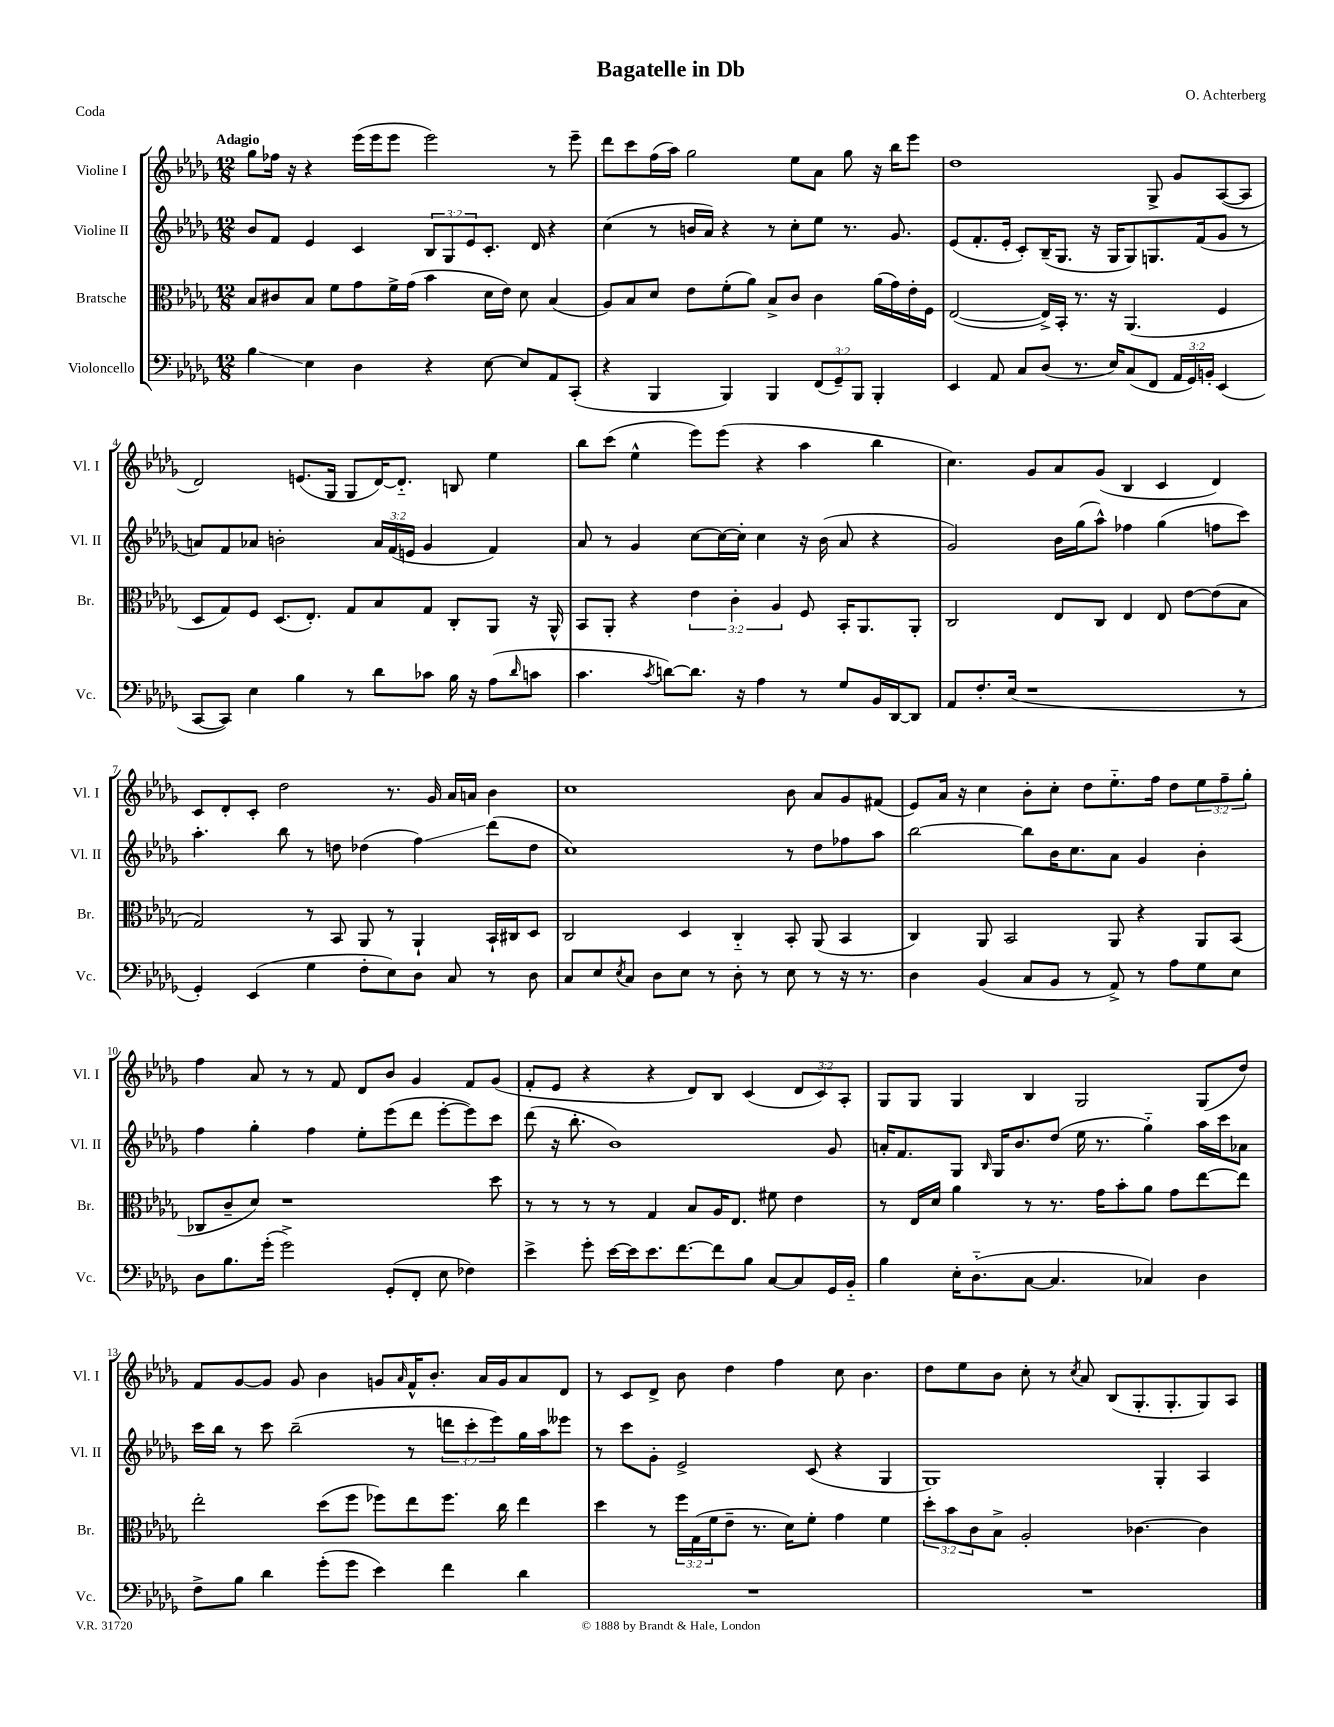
\header { title = "Bagatelle in Db" composer = "O. Achterberg" piece = "Coda" }
<<
\new StaffGroup <<
\new Staff = "s0" \with { instrumentName = "Violine I" shortInstrumentName = "Vl. I" } {
    \clef treble \key des \major \numericTimeSignature \time 12/8 \override Staff.TupletNumber.text = #tuplet-number::calc-fraction-text \tempo "Adagio"
    ges''8 fes''16 r16 r4 ees'''16( ees'''16 ees'''8 ees'''2) r8 ees'''8-- |
    des'''8 c'''8 f''16( aes''16) ges''2 ees''8 aes'8 ges''8 r16 bes''16 ees'''8 |
    des''1 ges8-> ges'8 aes8~( aes8 |
    des'2) e'8.( ges16 ges8 des'16~) des'8.-_ b8 ees''4 |
    bes''8 c'''8( ees''4-^ ees'''8) ees'''8( r4 aes''4 bes''4 |
    c''4.) ges'8 aes'8 ges'8( bes4 c'4 des'4) |
    c'8 des'8-. c'8-. des''2 r8. ges'16 aes'16 a'16 bes'4 |
    c''1 bes'8 aes'8 ges'8 fis'8( |
    ees'8) aes'16 r16 c''4 bes'8-. c''8-. des''8 ees''8.-_ f''16 des''8 \tuplet 3/2 { ees''8 f''8-- ges''8-. } |
    f''4 aes'8 r8 r8 f'8 des'8 bes'8 ges'4 f'8 ges'8( |
    f'8-. ees'8 r4 r4 des'8) bes8 c'4( \tuplet 3/2 { des'8 c'8) aes8-. } |
    ges8 ges8 ges4 bes4 ges2 ges8( des''8) |
    f'8 ges'8~ ges'8 ges'8 bes'4 g'8 \grace { aes'16 } f'16-^ bes'8.-. aes'16 g'16 aes'8 des'8 |
    r8 c'8 des'8-> bes'8 des''4 f''4 c''8 bes'4. |
    des''8 ees''8 bes'8 c''8-. r8 \acciaccatura { c''8 } aes'8 bes8( ges8.-. ges8.-. ges8) aes8 \bar "|." |
}
\new Staff = "s1" \with { instrumentName = "Violine II" shortInstrumentName = "Vl. II" } {
    \clef treble \key des \major \numericTimeSignature \time 12/8 \override Staff.TupletNumber.text = #tuplet-number::calc-fraction-text
    bes'8 f'8 ees'4 c'4 \tuplet 3/2 { bes8 ges8 ees'8 } c'8.-. des'16 r4 |
    c''4( r8 b'16 aes'16) r4 r8 c''8-. ees''8 r8. ges'8. |
    ees'8( f'8.-. ees'16-. c'8-.) bes16--( ges8. r16 ges16 ges8) g8. f'16( ges'8 r8 |
    a'8) f'8 aes'8 b'2-. \tuplet 3/2 { aes'16 f'16( e'16 } ges'4 f'4) |
    aes'8 r8 ges'4 c''8~ c''16~ c''16-. c''4 r16 bes'16( aes'8 r4 |
    ges'2) bes'16 ges''16( aes''8-^) fes''4 ges''4( f''8 c'''8) |
    aes''4.-. bes''8 r8 d''8 des''4( f''4\glissando) des'''8( des''8 |
    c''1) r8 des''8 fes''8 aes''8 |
    bes''2~ bes''8 bes'16 c''8. aes'8 ges'4 bes'4-. |
    f''4 ges''4-. f''4 ees''8-. ees'''8( des'''8 ees'''8~-. ees'''8) c'''8 |
    des'''8( r16 bes''8.-. bes'1) ges'8 |
    a'16-. f'8. ges8 \grace { bes16 } ges16 bes'8. des''8( ees''16 r8. ges''4-_) aes''16 c'''16 aes'8 |
    c'''16 bes''16 r8 c'''8 bes''2--( r8 \tuplet 3/2 { d'''8 c'''8-. ees'''8) } ges''16 aes''16 eeses'''8 |
    r8 c'''8 ges'8-. ees'2-> c'8( r4 ges4 |
    ges1) ges4-. aes4 \bar "|." |
}
\new Staff = "s2" \with { instrumentName = "Bratsche" shortInstrumentName = "Br." } {
    \clef alto \key des \major \numericTimeSignature \time 12/8 \override Staff.TupletNumber.text = #tuplet-number::calc-fraction-text
    bes8 cis'8 bes8 f'8 ges'8 f'16-> ges'16( bes'4 des'16 ees'16) des'8 bes4( |
    aes8) bes8 des'8 ees'8 f'8-.( aes'8) bes8-> c'8 c'4 aes'16( ges'16) ees'16-. f16 |
    ees2~( ees16->) bes,16-. r8. r16 aes,4.( f4 |
    des8 ges8) f8 des8.( ees8.-.) ges8 bes8 ges8 c8-. aes,8 r16 aes,16-^ |
    bes,8 aes,8-. r4 \tuplet 3/2 { ees'4 c'4-. aes4 } f8 bes,16-. aes,8. aes,8-. |
    c2 ees8 c8 ees4 ees8 ees'8~ ees'8( bes8 |
    ges2) r8 bes,8 aes,8 r8 aes,4-! bes,16-! cis16 des8 |
    c2 des4 c4-_ bes,8-. aes,8( bes,4 |
    c4) aes,8 bes,2 aes,8 r4 aes,8 bes,8( |
    ces8 c'8-- des'8) r1 des''8 |
    r8 r8 r8 r8 ges4 bes8 aes16 ees8. fis'8 ees'4 |
    r8 ees16 des'16 aes'4 r8 r8. ges'16 bes'8-. aes'8 ges'8 ees''8~ ees''8 |
    ees''2-. des''8( f''8 fes''8) ees''8 fes''8. c''16 ees''4 |
    des''4 r8 \tuplet 3/2 { f''16 ges16( f'16 } ees'8-- r8. des'16) f'8-. ges'4 f'4 |
    \tuplet 3/2 { des''8-. bes'8 c'8 } bes8-> aes2-. ces'4.~ ces'4 \bar "|." |
}
\new Staff = "s3" \with { instrumentName = "Violoncello" shortInstrumentName = "Vc." } {
    \clef bass \key des \major \numericTimeSignature \time 12/8 \override Staff.TupletNumber.text = #tuplet-number::calc-fraction-text
    bes4\glissando ees4 des4 r4 ees8~ ees8 aes,8 c,8-.( |
    r4 bes,,4 bes,,4) bes,,4 \tuplet 3/2 { f,8( ges,8--) bes,,8 } bes,,4-. |
    ees,4 aes,8 c8 des8( r8. ees16) c8( f,8 \tuplet 3/2 { aes,16 ges,16) b,16-. } ees,4( |
    c,8~ c,8) ees4 bes4 r8 des'8 ces'8 bes16 r16 aes8( \grace { des'16 } c'8 |
    c'4. \acciaccatura { c'8 } d'8~) d'8. r16 aes4 r8 ges8 bes,16 des,16~ des,8 |
    aes,8 f8.-. ees16( r1 r8 |
    ges,4-.) ees,4( ges4 f8-. ees8) des8 c8 r8 des8 |
    c8 ees8 \acciaccatura { ees8 } c8 des8 ees8 r8 des8-. r8 ees8 r8 r16 r8. |
    des4 bes,4( c8 bes,8 r8 aes,8->) r8 aes8 ges8 ees8 |
    des8 bes8. ges'16-.( ges'2->) ges,8-.( f,8-. ees8 fes4) |
    ees'4-> ges'8-. ees'16~ ees'16 ees'8. f'8.~ f'8 bes8 c8~ c8 ges,16 bes,16-_ |
    bes4 ees16-. des8.-_( c8~ c4. ces4) des4 |
    f8-> bes8 des'4 ges'8-.( ges'8 ees'4) f'4 des'4 |
    R1. |
    R1. \bar "|." |
}
>>
>>
